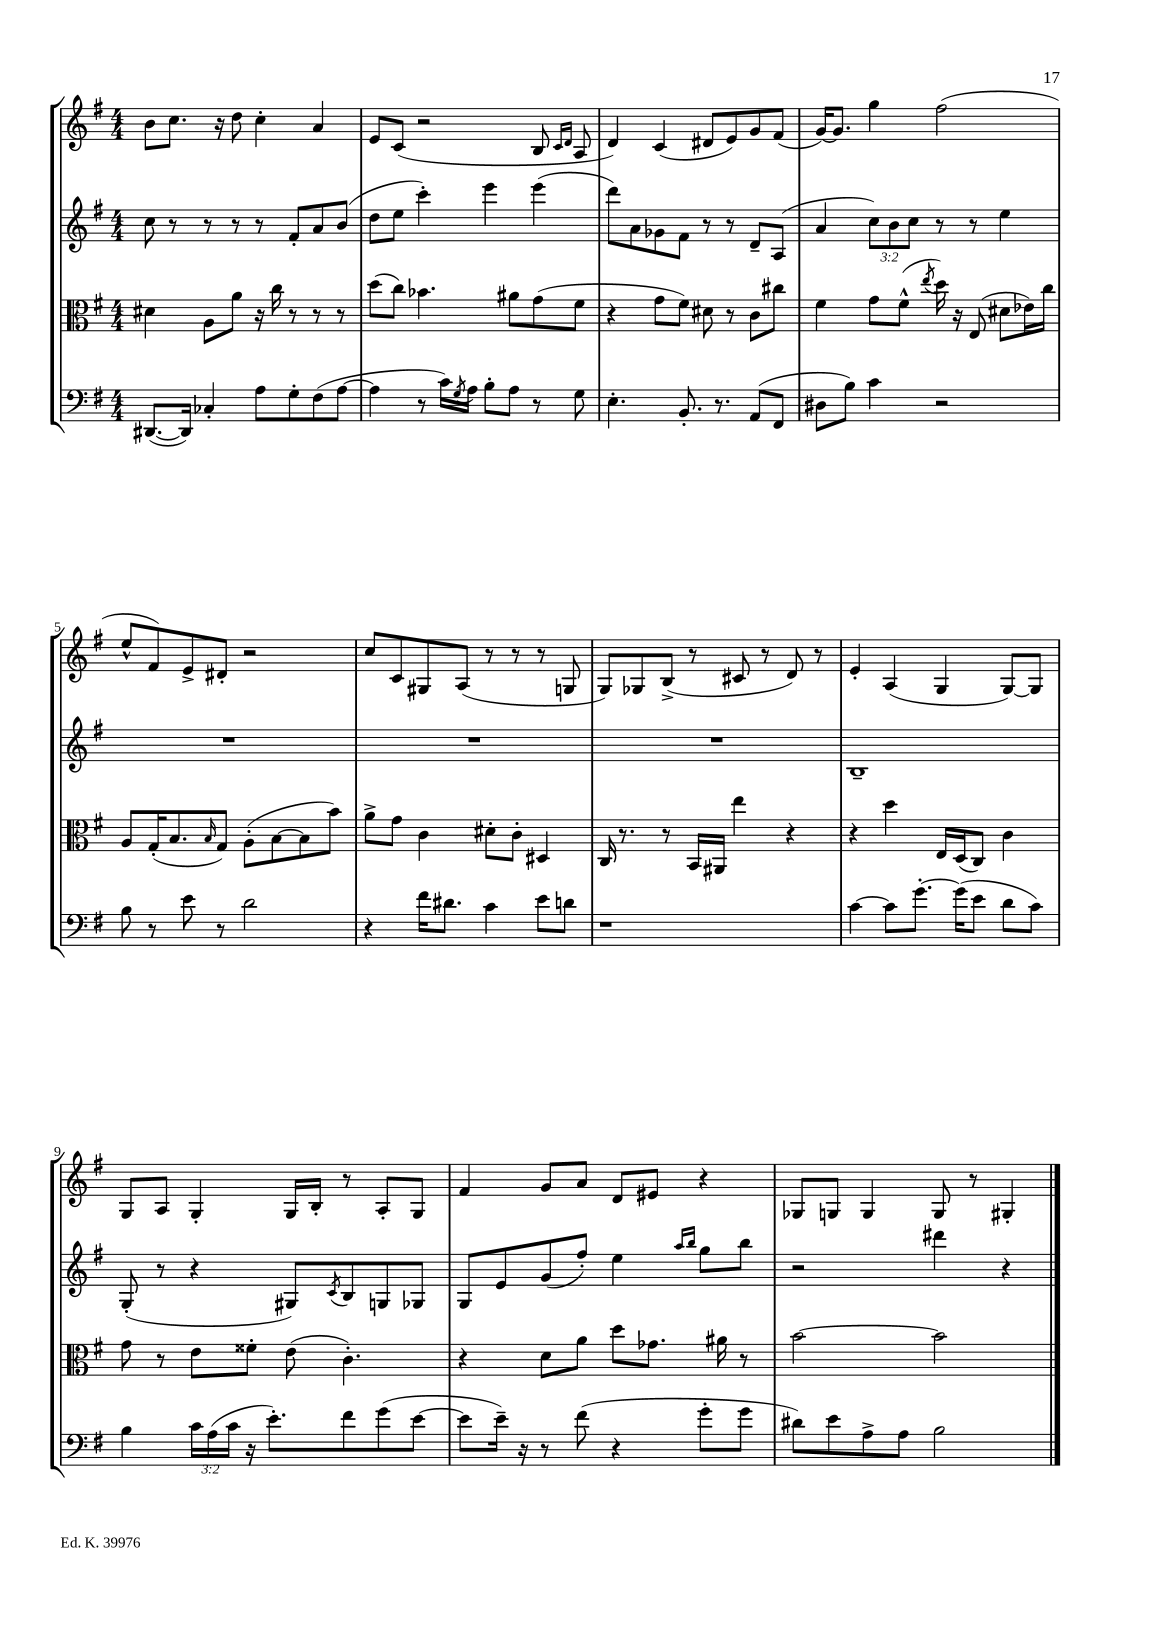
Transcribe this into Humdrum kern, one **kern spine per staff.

**kern	**kern	**kern	**kern
*staff4	*staff3	*staff2	*staff1
*clefF4	*clefC3	*clefG2	*clefG2
*k[f#]	*k[f#]	*k[f#]	*k[f#]
*M4/4	*M4/4	*M4/4	*M4/4
([8.DD#	4d#	8cc	8b
.	.	8r	8.cc
16DD#])	.	.	.
4C-'	8A	8r	.
.	.	.	16r
.	8a	8r	8dd
8A	16r	8r	4cc'
.	16cc	.	.
8G'	8r	8f#'	.
(8F#	8r	8a	4a
[8A	8r	(8b	.
=	=	=	=
4A]	(8dd	8dd	8e
.	8cc)	8ee	(8c
8r	4.b-	4ccc')	2r
16c)	.	.	.
8qG	.	.	.
16A	.	.	.
8B'	.	4eee	.
8A	8a#	.	.
8r	(8g	(4eee	8B
.	.	.	16qqc
.	.	.	16qqd
8G	8f#	.	8A
=	=	=	=
4.E'	4r	8ddd)	4d)
.	.	8a	.
.	8g	8g-	(4c
8.BB'	8f#)	8f#	.
.	8d#	8r	8d#
8.r	.	.	.
.	8r	8r	8e)
(8AA	8c	8d~	8g
8FF#	8cc#	(8A	(8f#
=	=	=	=
8D#	4f#	4a	[16g)
.	.	.	8.g]
8B)	.	.	.
4c	8g	12cc)	4gg
.	.	12b	.
.	(8f#^^	.	.
.	.	12cc	.
.	8qee	.	.
2r	16dd)	8r	(2ff#
.	16r	.	.
.	(8E	8r	.
.	8d#	4ee	.
.	16e-)	.	.
.	16cc	.	.
=	=	=	=
8B	8A	1r	8ee^^
8r	(16G'	.	8f#)
.	8.B	.	.
8e	.	.	8e^
.	16qqB	.	.
8r	8G)	.	8d#'
2d	(8A'	.	2r
.	[8B	.	.
.	8B]	.	.
.	8b)	.	.
=	=	=	=
4r	8a^	1r	8cc
.	8g	.	8c
16f#	4c	.	8G#
8.d#	.	.	.
.	.	.	(8A
4c	8d#'	.	8r
.	8c'	.	8r
8e	4D#	.	8r
8d	.	.	8G
=	=	=	=
1r	16C	1r	8G)
.	8.r	.	.
.	.	.	8G-
.	8r	.	(8B^
.	16BB	.	8r
.	16AA#	.	.
.	4ee	.	8c#
.	.	.	8r
.	4r	.	8d)
.	.	.	8r
=	=	=	=
[4c	4r	1B~	4e'
8c]	4dd	.	(4A
[8.g'	.	.	.
.	16E	.	4G
(16g]	(16D	.	.
8e	8C)	.	.
8d	4c	.	[8G)
8c)	.	.	8G]
=	=	=	=
4B	8g	(8G'	8G
.	8r	8r	8A
24c	8e	4r	4G'
(24A	.	.	.
24c	.	.	.
16r	8f##'	.	.
8.e')	.	.	.
.	(8e	8G#)	16G
.	.	.	16B'
.	.	8qc	.
8f#	4.c')	8B	8r
(8g	.	8G	8A'
[8e	.	8G-	8G
=	=	=	=
8e]	4r	8G	4f#
16e~)	.	8e	.
16r	.	.	.
8r	8d	(8g	8g
(8f#	8a	8ff#')	8a
4r	8dd	4ee	8d
.	8.g-	.	8e#
.	.	16qqaa	.
.	.	16qqbb	.
8g'	.	8gg	4r
.	16a#	.	.
8g	8r	8bb	.
=	=	=	=
8d#)	[2b	2r	8G-
8e	.	.	8G
8A^	.	.	4G
8A	.	.	.
2B	2b]	4ddd#	8G
.	.	.	8r
.	.	4r	4G#'
==	==	==	==
*-	*-	*-	*-
